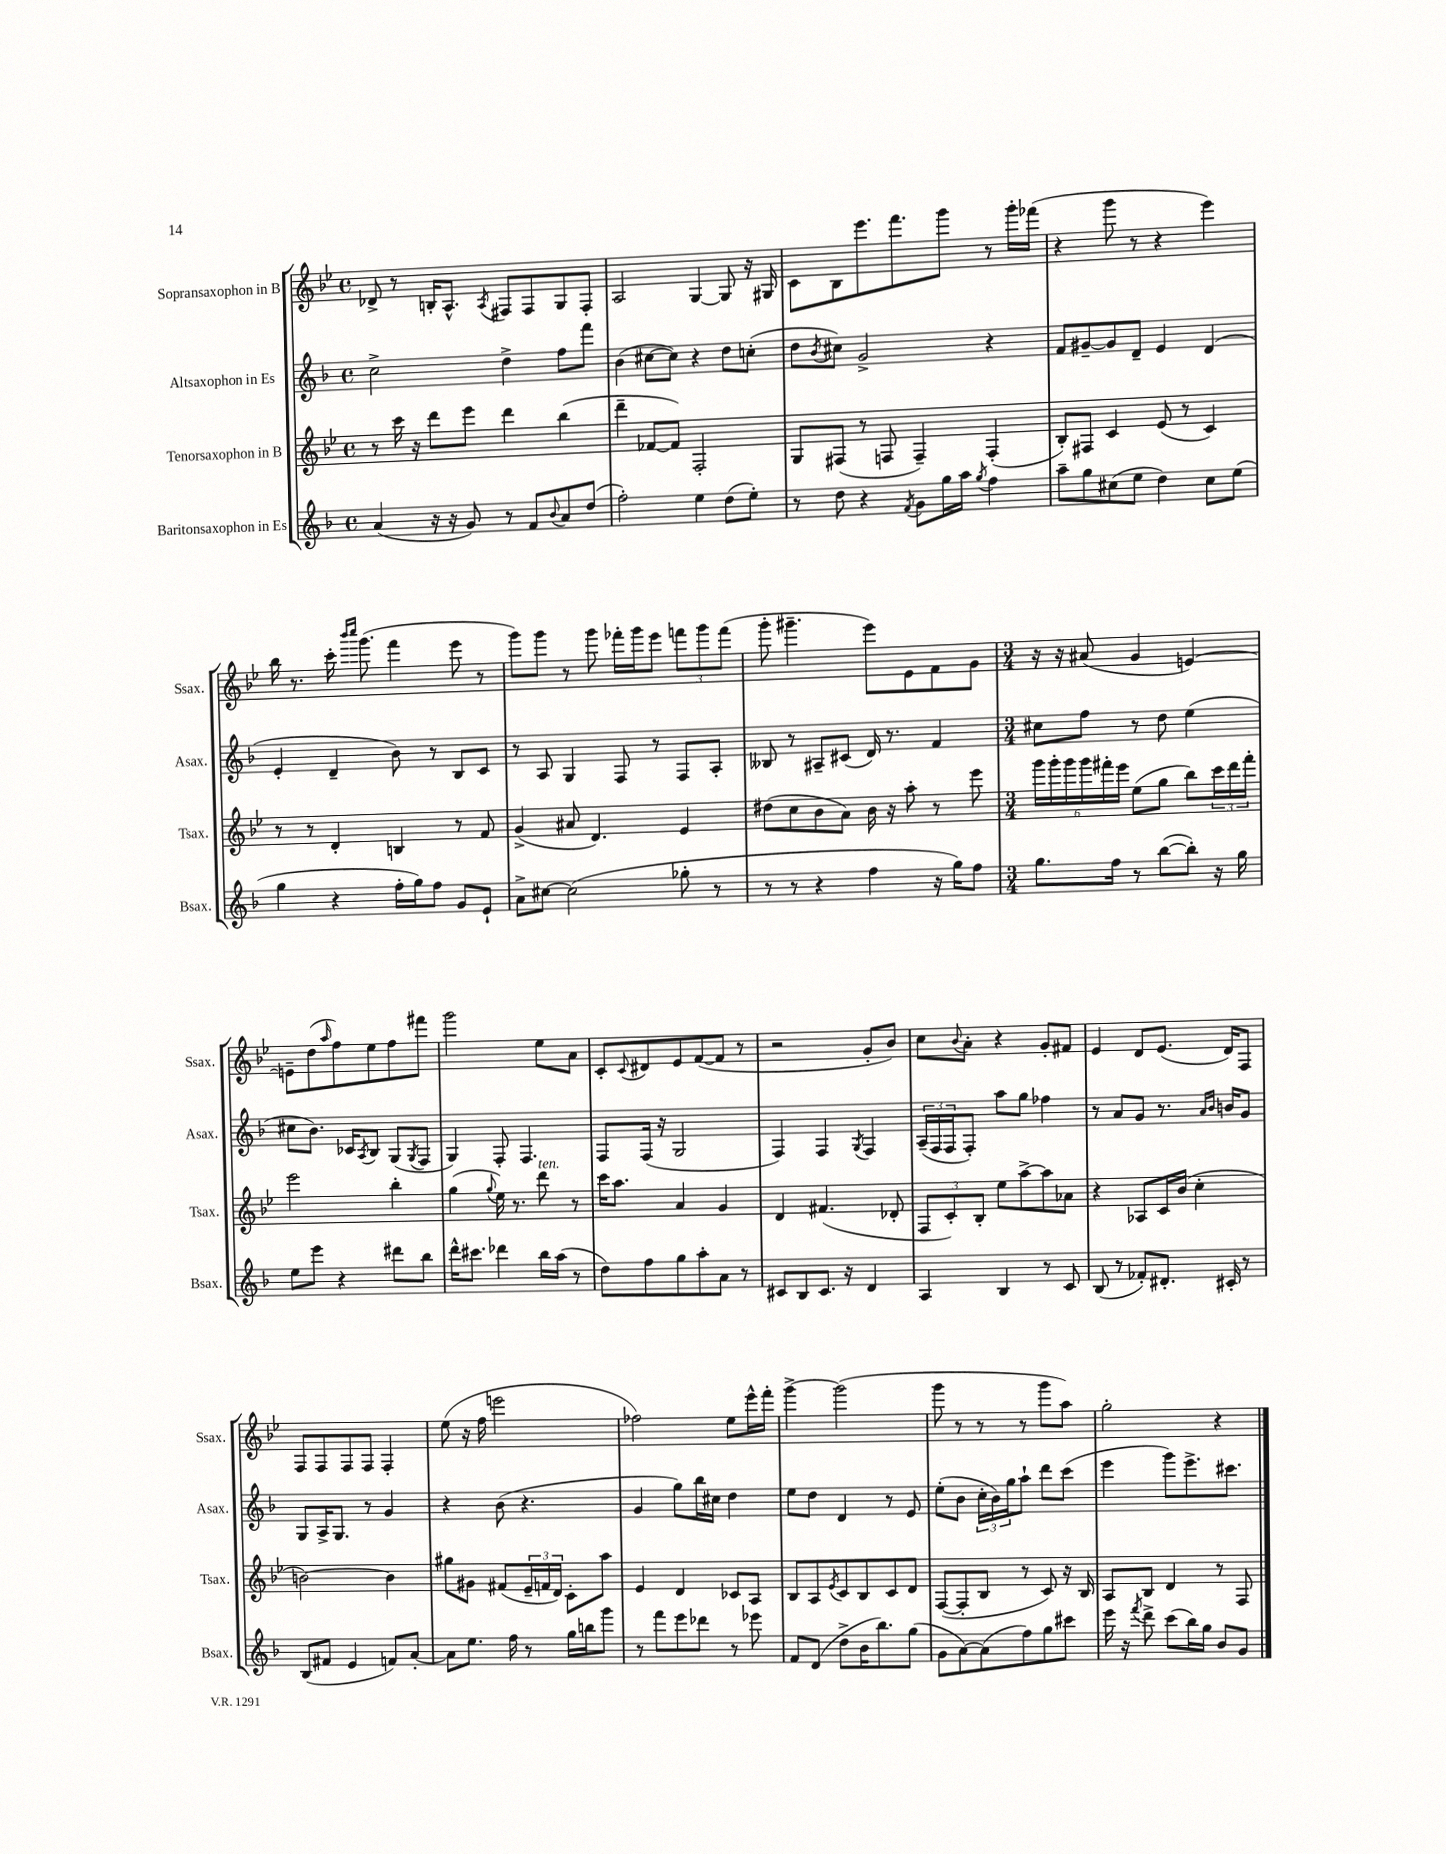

**kern	**kern	**kern	**kern
*staff4	*staff3	*staff2	*staff1
*clefG2	*clefG2	*clefG2	*clefG2
*k[b-]	*k[b-e-]	*k[b-]	*k[b-e-]
*M4/4	*M4/4	*M4/4	*M4/4
*met(c)	*met(c)	*met(c)	*met(c)
(4a/	8r	2cc^\	8d-^/
.	16ccc\	.	8r
.	16r	.	.
16r	8ddd\L	.	16B'/LK
16r	.	.	8.A^^/J
8g/)	8eee-\J	.	.
.	.	.	8qA/
8r	4ddd\	4dd^\	8F#/L
8f/L	.	.	8F#/
8qqb-/	.	.	.
8a/	(4bb-\	8ff\L	8G/
(8dd/J	.	8fff\J	8F#'/J
=	=	=	=
2ff'\)	4ddd~\	(4b-\	2A/
.	[8f-/L	[8cc#\L	.
.	8f-/]J)	8cc#\]J)	.
4ee\	2F'/	4r	[4G/
(8dd\L	.	8dd\L	8G/]
8ee'\J)	.	(8cc'\J	16r
.	.	.	16G#/
=	=	=	=
8r	8G/L	8dd\L	8c\L
.	.	8qb-/	.
8dd\	(8F#/J	8cc#\J)	8B-\
4r	8r	2g^/	8.eee-\
.	8F/	.	.
.	.	.	8.fff\
8qf/	.	.	.
8g\L	4F~/)	.	.
16gg\L	.	.	8ggg\J
16aa\JJ	.	.	.
8qgg/	.	.	.
4ff\	(4F'/	4r	8r
.	.	.	16ggg'\LL
.	.	.	(16fff-\JJ
=	=	=	=
8aa~\L	8B-'/L)	8f/L	4r
8gg\	8F#/J	[8g#~/	.
(8cc#\	4c/	8g#/]	8ggg\
8ee\J	.	8d~/J	8r
4dd\)	(8e-/	4e/	4r
.	8r	.	.
8cc#\L	4c/)	(4d/	4eee-\)
(8ee\J	.	.	.
=	=	=	=
4gg\	8r	4e'/	16bb-\
.	.	.	8.r
.	8r	.	.
4r	4d'/	4d~/	16ccc'\
.	.	.	16qqbbb-/LL
.	.	.	16qqcccc/JJ
.	.	.	(8.ggg\
16ff'\LL	4B/	8b-\)	4fff\
16gg\J)	.	.	.
8ff\J	.	8r	.
8g/L	8r	8B-/L	8eee-\
8e`/J	8f/	8c/J	8r
=	=	=	=
8a^\L	(4g^/	8r	8ggg\L)
[8cc#\J	.	8A/	8ggg\J
(2cc#\]	8a#/	4G/	8r
.	4.d/)	.	8ggg\
.	.	8F/	16fff-'\LL
.	.	.	16ggg\J
.	.	8r	8eee-\J
8gg-'\	4e-/	8F/L	12fff\L
.	.	.	12ggg\
8r	.	8A'/J	.
.	.	.	(12fff\J
=	=	=	=
8r	(8dd#\L	8B--/	8ggg'\
8r	8cc\	8r	4.ggg#~\
4r	8b-\	8A#~/L	.
.	8a\J)	(8c#/J	.
4ff\	16b-\	16d/)	8eee-\L)
.	16r	8.r	.
.	8aa'\	.	8e-\
16r	8r	4f/	8f\
16gg\LK)	.	.	.
8ff\J	8eee-\	.	8g\J
=	=	=	=
*M3/4	*M3/4	*M3/4	*M3/4
8.gg\L	24ggg\LL	8cc#\L	16r
.	24ggg'\	.	.
.	.	.	16r
.	24ggg\	.	.
.	24ggg\	8ff\J	(8a#/
.	24fff#'\	.	.
16ff\Jk	.	.	.
.	24eee-\JJ	.	.
8r	(8ee-\L	8r	4g/
([8bb-\L	8gg\J	8dd\	.
8bb-'\]J)	8bb-\L)	(4ee\	[4e/)
16r	24ccc\L	.	.
.	24ddd\	.	.
16gg\	.	.	.
.	24fff#'\JJ	.	.
=	=	=	=
8ee\L	2eee-\	8cc#\L	8e~\]L
8eee\J	.	8.b-\J)	(8dd\
.	.	.	16qqaa/
4r	.	.	8ff\)
.	.	16c-/LK	.
.	.	8qA/	.
.	.	8B-/J	8ee-\
8ddd#\L	4bb-'\	(8G/L	8ff\
.	.	8qG/	.
8bb-\J	.	8F/J	8fff#\J
=	=	=	=
16ddd^^\LK	(4gg\	4G/)	2ggg\
8.ccc#\J	.	.	.
.	8qqgg/	.	.
4ddd-\	16ee-\)	8F'/	.
.	8.r	.	.
.	.	4.F/	.
16bb-\LL	8ddd\	.	8ee-\L
(16aa\JJ	.	.	.
8r	8r	.	8a\J
=	=	=	=
8dd\L)	16ccc\LK	8F/L	8c'/L
.	8.aa\J	.	.
.	.	.	8qqc/
8ff\	.	(16F/Jk	8d#/
.	.	16r	.
8gg\	4a/	2G/	8e-/
8aa'\	.	.	([8f/
8a\J	4g/	.	8f/]J
8r	.	.	8r
=	=	=	=
8c#/L	4d/	4F/)	2r
8B-/	.	.	.
8.c#/J	(4.f#/	4F/	.
16r	.	.	.
.	.	8qG/	.
4d/	.	4F/	8g'/L
.	8d-'/	.	8b-/J)
=	=	=	=
4A/	12F/L	(24A~/LL	8cc\L
.	.	24F/	.
.	12c'/)	24F/J	.
.	.	.	8qqb-/
.	.	8F'/J)	8a'\J
.	12B-'/J	.	.
4B-/	8ee-\L	8aa\L	4r
.	[8aa^\	8gg\J	.
8r	8aa\]	4ff-\	8g'/L
8c/	8a-\J	.	8f#/J
=	=	=	=
(8B-/	4r	8r	4e-/
8r	.	8a/L	.
8f-'/L)	8A-/L	8g/J	8d/L
8.d#'/J	16c/L	8.r	(8.e-/J
.	(16b-/JJ	.	.
.	4cc'\	.	.
.	.	16qqa/LL	.
.	.	16qqb-/JJ	.
16c#'/	.	16b/LK	16d/LK)
8r	.	8g/J	8F/J
=	=	=	=
(8B-/L	[2b\)	8G/L	8F/L
8f#/J	.	16A^/K	8F/
.	.	8.G/J	.
4e/	.	.	8F/
.	.	8r	8F/J
8f/L)	4b\]	4g/	4F'/
[8a'/J	.	.	.
=	=	=	=
8a\]L	8gg#\L	4r	(8ee-\
8.ee\J	8g#\J	.	16r
.	.	.	16ff\
.	(8f#/L	(8b-\	2eee\
16ff\	.	.	.
8r	24e-~/L	4.r	.
.	24f/	.	.
.	24d/JJ)	.	.
16gg\LL	8c'\L	.	.
16bb\J	.	.	.
8ggg\J	8aa\J	.	.
=	=	=	=
8r	4e-/	4g/	2ff-\)
8fff\L	.	.	.
8eee\	4d/	8gg\L)	.
8ddd-\J	.	16bb-\L	.
.	.	16cc#\JJ	.
8r	8c-/L	4dd\	8ee-\L
8eee-\	8A/J	.	16eee-^^\L
.	.	.	16fff'\JJ
=	=	=	=
8f/L	8B-/L	8ee\L	[4ggg^\
(8d/J	8A/	8dd\J	.
.	8qe-/	.	.
8dd^\L	8c/	4d/	(2ggg\]
16b-\K	8B-/	.	.
8.bb-\)	.	.	.
.	8c/	8r	.
(8gg\J	8d/J	8e/	.
=	=	=	=
8g\L	([8F/L	(8ee'\L	8ggg\
[8a\)	8F'/]	8b-\J	8r
(8a\]	8B-/J	24cc'\LL	8r
.	.	24b-\)	.
.	.	24gg\J	.
8ff\)	8r	8aa`\J	8r
8gg\	8c/)	8ddd\L	8ggg\L
8ccc#\J	16r	(8ccc\J	8aa\J)
.	16B-/	.	.
=	=	=	=
16eee\	8A/L	4eee\	2gg'\
16r	.	.	.
8qfff/	.	.	.
8ddd^\	8B-/J	.	.
(8ccc\L	4d/	8ggg\L)	.
16bb-\L)	.	8.eee^\	.
16gg\JJ	.	.	.
8b-/L	8r	.	4r
.	.	8.ccc#\J	.
8g/J	8F/	.	.
==	==	==	==
*-	*-	*-	*-
